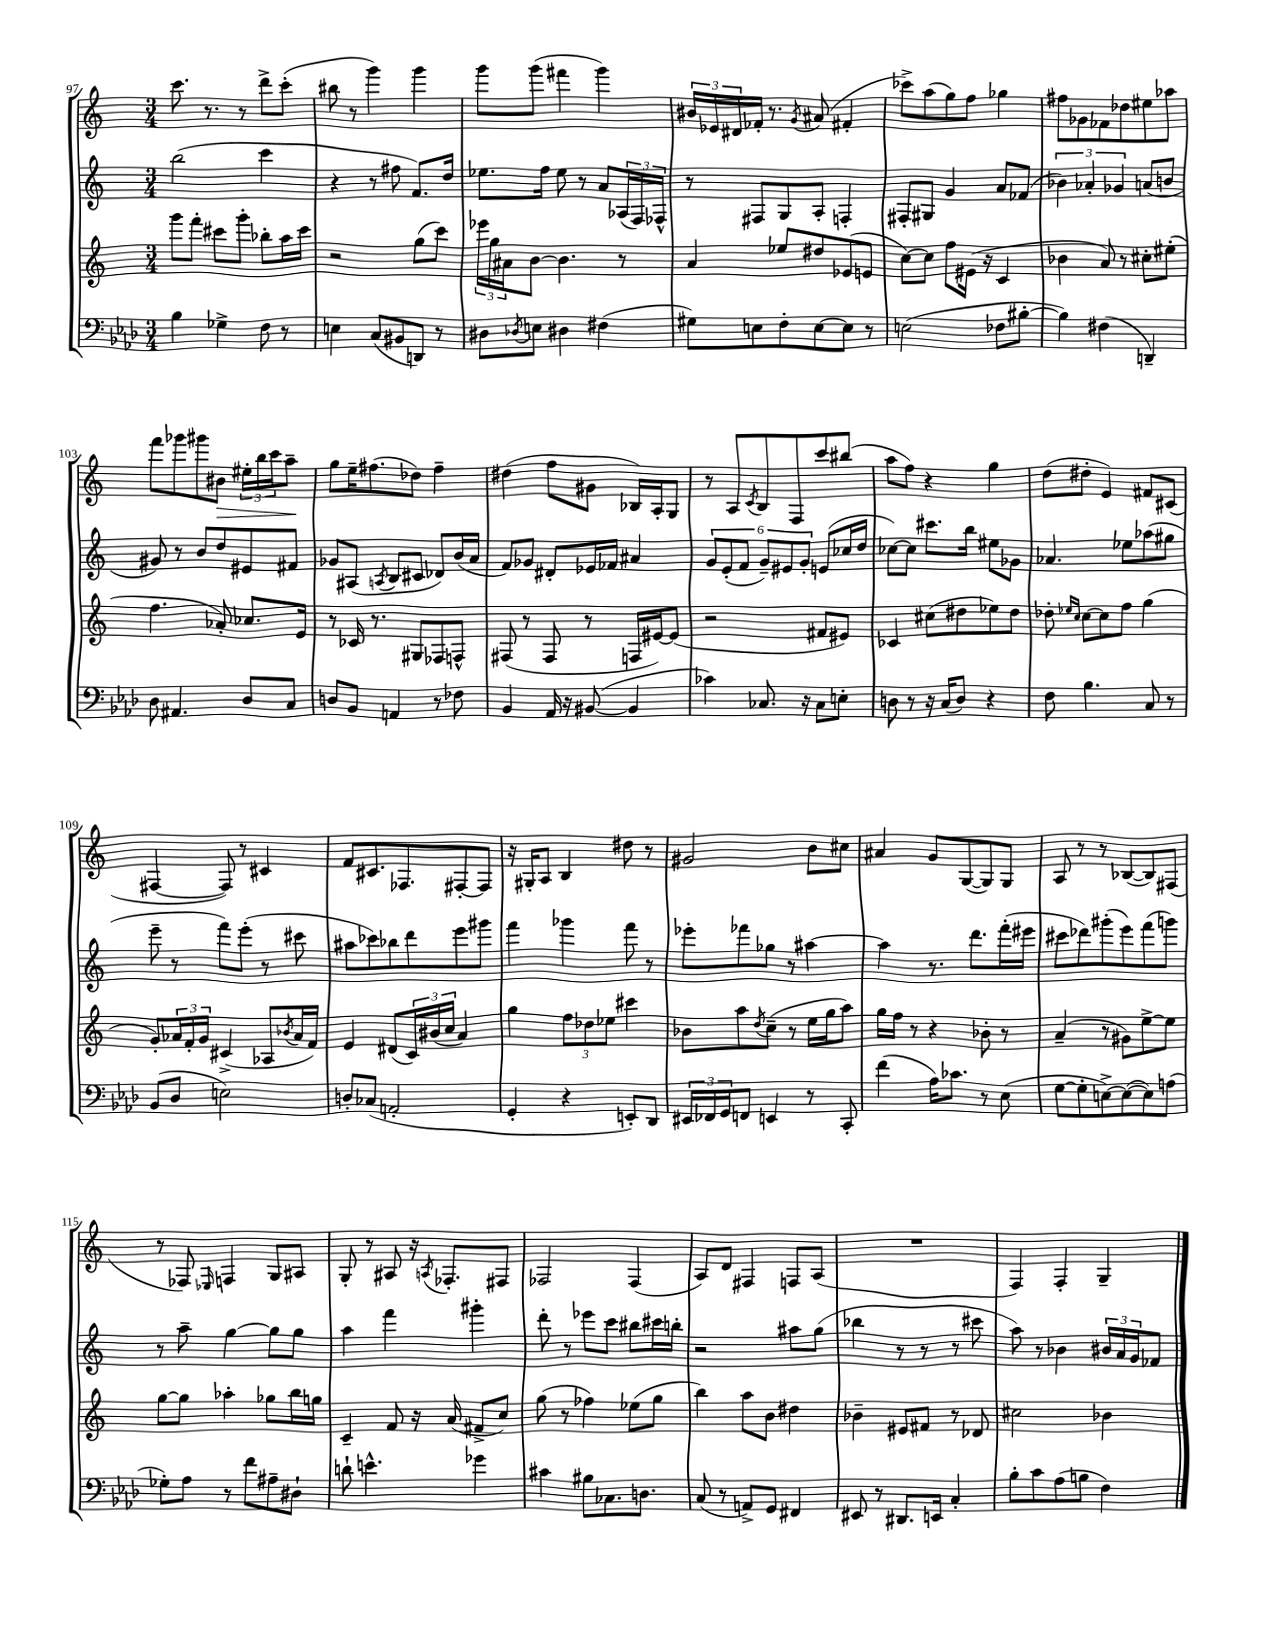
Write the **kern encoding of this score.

**kern	**kern	**kern	**kern
*staff4	*staff3	*staff2	*staff1
*clefF4	*clefG2	*clefG2	*clefG2
*k[b-e-a-d-]	*k[]	*k[]	*k[]
*M3/4	*M3/4	*M3/4	*M3/4
4B-	8ggg	(2bb	8.ccc
.	8fff'	.	.
.	.	.	8.r
4G-^	8ccc#	.	.
.	8ggg'	.	8r
8F	8bb-'	4ccc	8ddd^
8r	16aa	.	(8ccc'
.	16ccc#	.	.
=	=	=	=
4E	2r	4r	8bb#
.	.	.	8r
(8C	.	8r	4ggg)
8BB#	.	8ff#	.
8DD)	(8gg	8.f)	4ggg
8r	8ccc)	.	.
.	.	16dd	.
=	=	=	=
8D#	24eee-	8.ee-	8ggg
.	24gg	.	.
.	24a#	.	.
8qD-	.	.	.
8E	[8b	.	(8ggg
.	.	16ff	.
4D#	4.b]	8ee-	4fff#
.	.	8r	.
(4F#	.	8a	4ggg)
.	8r	(24A-	.
.	.	24F)	.
.	.	24F-^^	.
=	=	=	=
8G#)	4a	8r	24b#
.	.	.	24e-
.	.	.	24d#
8E	.	8F#	16f-'
.	.	.	8.r
8F'	8ee-	8G	.
.	.	.	8qg
[8E	8dd#	8A'	(8a#
8E]	(8e-	4F'	4f#'
8r	8e	.	.
=	=	=	=
(2E	[8cc)	8F#'	8ccc-^)
.	8cc]	8G#	(8aa
.	8ff	4g	8gg)
.	(16e#	.	8ff
.	16r	.	.
8F-	4c	8a	4gg-
[8B#'	.	(8f-	.
=	=	=	=
4B#])	4b-	6b-)	8ff#
.	.	.	8g-
.	.	6a-'	.
(4F#	8a)	.	8f-
.	.	6g-	.
.	8r	.	8dd-
4DD~)	8cc#'	(8a	8ee#
.	(8ee#'	8b	8aa-
=	=	=	=
8D-	4.ff	8g#)	8fff
4.AA#	.	8r	8ggg-
.	.	8b	8ggg#
.	8a-')	8dd	8b#
8D-	8.cc-	8e#	24ee#'
.	.	.	24bb
.	.	.	24ccc
8C	.	8f#	8aa~
.	16e	.	.
=	=	=	=
8D	8r	8g-	8gg
8BB-	16c-	(8A#	16ee~
.	8.r	.	(8.ff#
.	.	8qA	.
4AA	.	8B	.
.	8G#	8c#	8dd-)
8r	8F-	8d-)	4ff#~
8F-	8F^^	(16b	.
.	.	16a	.
=	=	=	=
4BB-	(8F#	8f)	(4dd#
.	8r	8g-	.
16AA-	8F#	8d#'	8ff
16r	.	.	.
([8BB#	8r	16e-	8g#
.	.	16f-	.
4BB#]	16F	4a#	16B-)
.	[16e#)	.	16A'
.	(8e#]	.	8G
=	=	=	=
4c-)	2r	12g	8r
.	.	(12e'	.
.	.	.	8A
.	.	12f	.
.	.	.	8qc
8.C-	.	12g~)	8B
.	.	12e#	.
.	.	.	8F
.	.	12g'	.
16r	.	.	.
8C-	8f#	(8e	8ccc
8E'	8e#)	16cc-	(8bb#
.	.	16dd	.
=	=	=	=
8D	4c-	[8cc-)	8aa
8r	.	8cc-]	8ff)
16r	(8cc#	8.ccc#	4r
(16C	.	.	.
8D)	8dd#	.	.
.	.	16bb	.
4r	8ee-)	8ee#	4gg
.	8dd#	8g-	.
=	=	=	=
8F	8dd-'	4.a-	(8dd
.	16qqee-	.	.
.	16qqcc	.	.
4.B-	[8cc	.	8dd#'
.	8cc]	.	4e)
.	8ff	8ee-	.
8C	(4gg	(8aa-	8f#
8r	.	8gg#	(8c#
=	=	=	=
(8BB-	8g')	8eee~	[4F#
8D-	24a-	8r	.
.	24f'	.	.
.	24g	.	.
2E)	(4c#^	8fff)	8F#])
.	.	(8eee'	8r
.	8A-	8r	4c#
.	8qb-	.	.
.	16a-	8ccc#	.
.	16f)	.	.
=	=	=	=
8D'	4e	8aa#	8f
(8C-	.	8ccc-)	8.c#
2AA'	(8d#	8bb-	.
.	.	.	8.F-
.	24c)	8ddd	.
.	(24b#	.	.
.	24cc	.	.
.	4a)	8eee	[8F#'
.	.	8ggg#	8F#]
=	=	=	=
4GG'	4gg	4fff	16r
.	.	.	16G#'
.	.	.	8A
4r	12ff	4ggg-	4B
.	12dd-	.	.
.	12ee-	.	.
8EE')	4ccc#	8fff	8dd#
8DD-	.	8r	8r
=	=	=	=
24EE#	8b-	8eee-'	2g#
24FF-	.	.	.
24GG	.	.	.
8FF	8aa	8fff-	.
.	8qdd	.	.
4EE	(8cc~	8gg-	.
.	8r	8r	.
8r	16ee	[4aa#	8b
.	16gg	.	.
8CC'	8aa)	.	8cc#
=	=	=	=
(4f	16gg	4aa#]	4a#
.	16ff	.	.
.	8r	.	.
16A-)	4r	8.r	8g
8.c-	.	.	.
.	.	.	([8G
.	.	8.ddd	.
8r	8b-'	.	8G])
(8E-	8r	(16fff'	8G
.	.	16eee#	.
=	=	=	=
[8G	(4a~	8ccc#	8A
8G']	.	8ddd-)	8r
[8E^)	8r	(8ggg#'	8r
(8E_	8g#)	8eee)	([8B-
8E])	[8ee^	(8fff	8B-])
(8A	8ee]	8ggg)	(8F#
=	=	=	=
8G-')	[8gg	8r	8r
8A-	8gg]	8aa~	8F-)
.	.	.	16qqE-
8r	4aa-'	[4gg	4F
8f	.	.	.
8A#~	8gg-	8gg]	8G
8D#`	16bb	8gg	8A#
.	16gg	.	.
=	=	=	=
8d`	4c~	4aa	8G'
4.e^^	.	.	8r
.	8f	4fff	8A#
.	16r	.	16r
.	.	.	8qA
.	(16a	.	8.F-'
4g-	8f#^	4ggg#'	.
.	8cc)	.	8F#
=	=	=	=
4c#	(8gg	8ddd'	2F-
.	8r	8r	.
8B#	4ff-)	8eee-	.
8.C-	.	8ccc	.
.	(8ee-	8bb#	(4F-
8.D	.	.	.
.	8gg	16ccc#	.
.	.	16bb'	.
=	=	=	=
(8C	4bb)	2r	8A)
8r	.	.	8d
8AA^)	8aa	.	4F#
8GG	8b	.	.
4FF#	4dd#	8aa#	8F
.	.	(8gg	(8A
=	=	=	=
8EE#	4b-~	4bb-	2.r
8r	.	.	.
8.DD#	8e#	8r	.
.	8f#	8r	.
16EE	.	.	.
4C'	8r	8r	.
.	8d-	8ccc#	.
=	=	=	=
8B-'	2cc#	8aa)	4F)
8c	.	8r	.
(8A-	.	4b-	4F'
8B	.	.	.
4F)	4b-	24b#	4G~
.	.	24a	.
.	.	24g	.
.	.	8f-	.
==	==	==	==
*-	*-	*-	*-
